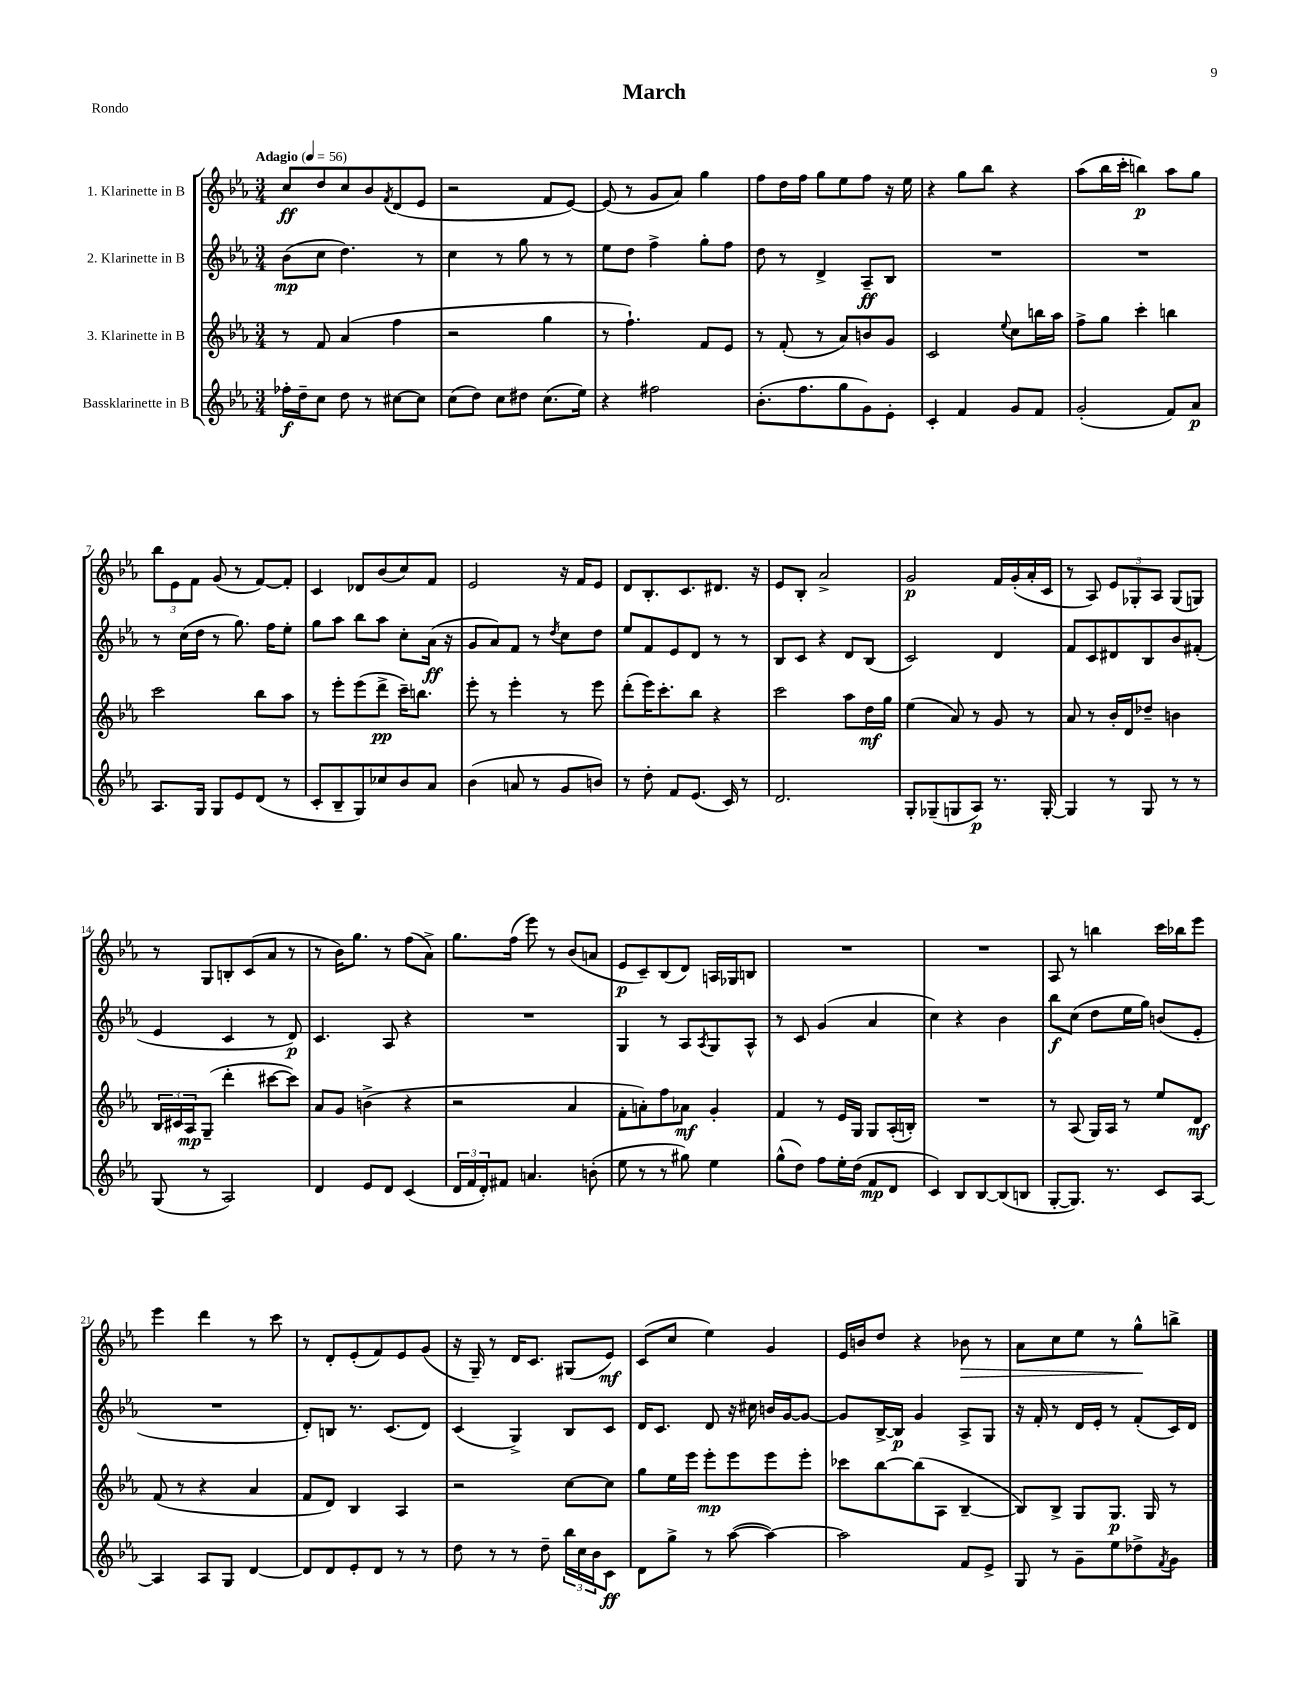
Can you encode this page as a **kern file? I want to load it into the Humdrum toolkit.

**kern	**dynam	**kern	**dynam	**kern	**dynam	**kern	**dynam
*part4	*part4	*part3	*part3	*part2	*part2	*part1	*part1
*staff4	*staff4	*staff3	*staff3	*staff2	*staff2	*staff1	*staff1
*I"Bassklarinette in B	*	*I"3. Klarinette in B	*	*I"2. Klarinette in B	*	*I"1. Klarinette in B	*
*clefG2	*	*clefG2	*	*clefG2	*	*clefG2	*
*k[b-e-a-]	*	*k[b-e-a-]	*	*k[b-e-a-]	*	*k[b-e-a-]	*
*M3/4	*	*M3/4	*	*M3/4	*	*M3/4	*
*MM56	*	*MM56	*	*MM56	*	*MM56	*
=1	=1	=1	=1	=1	=1	=1	=1
!	!	!	!	!	!	!LO:TX:a:B:t=Adagio	!
16ff-X'\LL	f	8r	.	(8b-\L	mp	8cc/L	ff
16dd~\J	.	.	.	.	.	.	.
8cc\J	.	8f/	.	8cc\J	.	8dd/	.
8dd\	.	(4a-/	.	4.dd\)	.	8cc/	.
8r	.	.	.	.	.	8b-/	.
.	.	.	.	.	.	8qf/	.
[8cc#X\L	.	4ff\	.	.	.	(8d/	.
8cc#\J]	.	.	.	8r	.	8e-/J	.
=2	=2	=2	=2	=2	=2	=2	=2
(8cc\L	.	2r	.	4cc\	.	2r	.
8dd\J)	.	.	.	.	.	.	.
8cc\L	.	.	.	8r	.	.	.
8dd#X\J	.	.	.	8gg\	.	.	.
(8.cc\L	.	4gg\	.	8r	.	8f/L	.
.	.	.	.	8r	.	[8e-/J)	.
16ee-\Jk)	.	.	.	.	.	.	.
=3	=3	=3	=3	=3	=3	=3	=3
4r	.	8r	.	8ee-\L	.	(8e-/]	.
.	.	4.ff`\)	.	8dd\J	.	8r	.
2ff#X\	.	.	.	4ff^\	.	8g/L	.
.	.	.	.	.	.	8a-/J)	.
.	.	8f/L	.	8gg'\L	.	4gg\	.
.	.	8e-/J	.	8ff\J	.	.	.
=4	=4	=4	=4	=4	=4	=4	=4
(8.b-'\L	.	8r	.	8dd\	.	8ff\L	.
.	.	(8f'/	.	8r	.	16dd\L	.
8.ff\	.	.	.	.	.	16ff\JJ	.
.	.	8r	.	4d^/	.	8gg\L	.
8gg\	.	8a-/L)	.	.	.	8ee-\	.
8g\)	.	8bn/	.	8A-~/L	ff	8ff\J	.
8e-'\J	.	8g/J	.	8B-/J	.	16r	.
.	.	.	.	.	.	16ee-\	.
=5	=5	=5	=5	=5	=5	=5	=5
4c'/	.	2c/	.	2.r	.	4r	.
4f/	.	.	.	.	.	8gg\L	.
.	.	.	.	.	.	8bb-\J	.
.	.	8qqee-/	.	.	.	.	.
8g/L	.	8cc\L	.	.	.	4r	.
8f/J	.	16bbn\L	.	.	.	.	.
.	.	16aa-\JJ	.	.	.	.	.
=6	=6	=6	=6	=6	=6	=6	=6
(2g'/	.	8ff^\L	.	2.r	.	(8aa-\L	.
.	.	8gg\J	.	.	.	16bb-\L	.
.	.	.	.	.	.	16ccc'\JJ	.
.	.	4ccc'\	.	.	.	4bbn\)	p
8f/L)	.	4bbn\	.	.	.	8aa-\L	.
8a-/J	p	.	.	.	.	8gg\J	.
!!LO:LB:g=z
=7	=7	=7	=7	=7	=7	=7	=7
8.A-/L	.	2ccc\	.	8r	.	12bb-\L	.
.	.	.	.	.	.	12e-\	.
.	.	.	.	(16cc\LL	.	.	.
.	.	.	.	.	.	12f\J	.
16G/Jk	.	.	.	16dd\JJ	.	.	.
8G/L	.	.	.	8r	.	(8g/	.
8e-/	.	.	.	8.gg\)	.	8r	.
(8d/J	.	8bb-\L	.	.	.	[8f/L)	.
.	.	.	.	16ff\KL	.	.	.
8r	.	8aa-\J	.	8ee-'\J	.	8f'/J]	.
=8	=8	=8	=8	=8	=8	=8	=8
8c'/L	.	8r	.	8gg\L	.	4c/	.
8B-~/	.	8eee-'\L	.	8aa-\J	.	.	.
8G/)	.	(8eee-\	.	8bb-\L	.	8d-X/L	.
8cc-X/	.	8ddd^\J	pp	8aa-\J	.	(8b-/	.
8b-/	.	16ccc~\KL)	.	8cc'\L	.	8cc/)	.
.	.	8.bbn\J	.	.	.	.	.
8a-/J	.	.	.	(16a-\Jk	ff	8f/J	.
.	.	.	.	16r	.	.	.
=9	=9	=9	=9	=9	=9	=9	=9
(4b-\	.	8eee-'\	.	8g/L	.	2e-/	.
.	.	8r	.	8a-/)	.	.	.
8an/	.	4eee-'\	.	8f/J	.	.	.
8r	.	.	.	8r	.	.	.
.	.	.	.	8qdd/	.	.	.
8g/L	.	8r	.	8cc\L	.	16r	.
.	.	.	.	.	.	16f/KL	.
8bn/J)	.	8eee-\	.	8dd\J	.	8e-/J	.
=10	=10	=10	=10	=10	=10	=10	=10
8r	.	(8ddd'\L	.	8ee-/L	.	8d/L	.
8dd'\	.	16eee-\K)	.	8f/	.	8.B-'/	.
.	.	8.ccc'\	.	.	.	.	.
8f/L	.	.	.	8e-/	.	.	.
.	.	.	.	.	.	8.c/	.
(8.e-/J	.	8bb-\J	.	8d/J	.	.	.
.	.	4r	.	8r	.	8.d#X/J	.
16c/)	.	.	.	.	.	.	.
8r	.	.	.	8r	.	.	.
.	.	.	.	.	.	16r	.
=11	=11	=11	=11	=11	=11	=11	=11
2.d/	.	2ccc\	.	8B-/L	.	8e-/L	.
.	.	.	.	8c/J	.	8B-'/J	.
.	.	.	.	4r	.	2a-^/	.
.	.	8aa-\L	.	8d/L	.	.	.
.	.	16dd\L	mf	(8B-/J	.	.	.
.	.	16gg\JJ	.	.	.	.	.
=12	=12	=12	=12	=12	=12	=12	=12
8G'/L	.	(4ee-\	.	2c/)	.	2g/	p
(8G-X~/	.	.	.	.	.	.	.
8Gn/	.	8a-/)	.	.	.	.	.
8A-/J)	p	8r	.	.	.	.	.
8.r	.	8g/	.	4d/	.	16f/LL	.
.	.	.	.	.	.	(16g'/	.
.	.	8r	.	.	.	16a-'/	.
[16G'/	.	.	.	.	.	16c/JJ	.
=13	=13	=13	=13	=13	=13	=13	=13
4G/]	.	8a-/	.	8f/L	.	8r	.
.	.	8r	.	8c/	.	8A-/)	.
8r	.	16b-'/LL	.	8d#X/	.	12e-/L	.
.	.	16d/J	.	.	.	.	.
.	.	.	.	.	.	12G-X'/	.
8G/	.	8dd-X~/J	.	8B-/	.	.	.
.	.	.	.	.	.	12A-/J	.
8r	.	4bn\	.	8b-/	.	(8G-/L	.
8r	.	.	.	(8f#X'/J	.	8Gn/J)	.
!!LO:LB:g=z
=14	=14	=14	=14	=14	=14	=14	=14
(8G/	.	24B-/LL	.	4e-/	.	8r	.
.	.	24c#X/	.	.	.	.	.
.	.	24A-/J	mp	.	.	.	.
8r	.	(8G~/J	.	.	.	8G/L	.
2A-/)	.	4ddd'\	.	4c/	.	8Bn'/	.
.	.	.	.	.	.	(8c/	.
.	.	[8ccc#X\L	.	8r	.	8a-/J	.
.	.	8ccc#\J])	.	8d/)	p	8r	.
=15	=15	=15	=15	=15	=15	=15	=15
4d/	.	8a-/L	.	4.c/	.	8r	.
.	.	8g/J	.	.	.	16b-\KL)	.
.	.	.	.	.	.	8.gg\J	.
8e-/L	.	(4bn^\	.	.	.	.	.
8d/J	.	.	.	8A-/	.	8r	.
(4c/	.	4r	.	4r	.	(8ff\L	.
.	.	.	.	.	.	8a-^\J)	.
=16	=16	=16	=16	=16	=16	=16	=16
24d/LL	.	2r	.	2.r	.	8.gg\L	.
24f/	.	.	.	.	.	.	.
24d'/J)	.	.	.	.	.	.	.
8f#X/J	.	.	.	.	.	.	.
.	.	.	.	.	.	(16ff\Jk	.
4.an/	.	.	.	.	.	8eee-\)	.
.	.	.	.	.	.	8r	.
.	.	4a-/	.	.	.	(8b-/L	.
(8bn'\	.	.	.	.	.	8an/J	.
=17	=17	=17	=17	=17	=17	=17	=17
8ee-\	.	8f'\L	.	4G/	.	8e-/L	p
8r	.	8an'\)	.	.	.	8c~/)	.
8r	.	8ff\	.	8r	.	(8B-/	.
8gg#X\)	.	8a-X\J	mf	8A-/L	.	8d/J)	.
.	.	.	.	8qA-/	.	.	.
4ee-\	.	4g'/	.	8G/	.	16An/LL	.
.	.	.	.	.	.	16G-X/J	.
.	.	.	.	8A-^^/J	.	8Bn/J	.
=18	=18	=18	=18	=18	=18	=18	=18
(8gg^^\L	.	4f/	.	8r	.	2.r	.
8dd\J)	.	.	.	8c/	.	.	.
8ff\L	.	8r	.	(4g/	.	.	.
16ee-'\L	.	16e-/LL	.	.	.	.	.
(16dd\JJ	.	16G/JJ	.	.	.	.	.
8f/L	mp	8G/L	.	4a-/	.	.	.
8d/J	.	(16A-'/L	.	.	.	.	.
.	.	16Bn'/JJ)	.	.	.	.	.
=19	=19	=19	=19	=19	=19	=19	=19
4c/)	.	2.r	.	4cc\)	.	2.r	.
8B-/L	.	.	.	4r	.	.	.
[8B-/	.	.	.	.	.	.	.
(8B-/]	.	.	.	4b-\	.	.	.
8Bn/J	.	.	.	.	.	.	.
=20	=20	=20	=20	=20	=20	=20	=20
[8G'/L	.	8r	.	8bb-\L	f	8A-/	.
8.G/J])	.	(8A-/	.	(8cc\J	.	8r	.
.	.	16G/LL)	.	8dd\L	.	4bbn\	.
8.r	.	16A-/JJ	.	.	.	.	.
.	.	8r	.	16ee-\L	.	.	.
.	.	.	.	16gg\JJ)	.	.	.
8c/L	.	8ee-/L	.	(8bn/L	.	16ccc\LL	.
.	.	.	.	.	.	16bb-X\J	.
[8A-/J	.	8d/J	mf	8e-'/J	.	8eee-\J	.
!!LO:LB:g=z
=21	=21	=21	=21	=21	=21	=21	=21
4A-/]	.	(8f/	.	2.r	.	4eee-\	.
.	.	8r	.	.	.	.	.
8A-/L	.	4r	.	.	.	4ddd\	.
8G/J	.	.	.	.	.	.	.
[4d/	.	4a-/	.	.	.	8r	.
.	.	.	.	.	.	8ccc\	.
=22	=22	=22	=22	=22	=22	=22	=22
8d/L]	.	8f/L	.	8d'/L)	.	8r	.
8d/	.	8d/J)	.	8Bn/J	.	8d'/L	.
8e-'/	.	4B-/	.	8.r	.	(8e-'/	.
8d/J	.	.	.	.	.	8f/)	.
.	.	.	.	(8.c/L	.	.	.
8r	.	4A-/	.	.	.	8e-/	.
8r	.	.	.	8d/J)	.	(8g/J	.
=23	=23	=23	=23	=23	=23	=23	=23
8dd\	.	2r	.	(4c/	.	16r	.
.	.	.	.	.	.	16G~/)	.
8r	.	.	.	.	.	8r	.
8r	.	.	.	4G^/)	.	16d/KL	.
.	.	.	.	.	.	8.c/J	.
8dd~\	.	.	.	.	.	.	.
24bb-\LL	.	[8cc\L	.	8B-/L	.	(8G#X/L	.
24cc\	.	.	.	.	.	.	.
24b-\J	.	.	.	.	.	.	.
8c\J	ff	8cc\J]	.	8c/J	.	8e-/J)	mf
=24	=24	=24	=24	=24	=24	=24	=24
8d\L	.	8gg\L	.	16d/KL	.	(8c/L	.
.	.	.	.	8.c/J	.	.	.
8gg^\J	.	16ee-\L	.	.	.	8cc/J	.
.	.	16eee-\JJ	.	.	.	.	.
8r	.	8eee-'\L	mp	8d/	.	4ee-\)	.
([8aa-\	.	8eee-\	.	16r	.	.	.
.	.	.	.	16cc#X\	.	.	.
4aa-\_)	.	8eee-\	.	16bn/LL	.	4g/	.
.	.	.	.	[16g/J	.	.	.
.	.	8eee-'\J	.	8g/J_	.	.	.
=25	=25	=25	=25	=25	=25	=25	=25
2aa-\]	.	8ccc-X\L	.	8g/L]	.	16e-/LL	.
.	.	.	.	.	.	16bn/J	.
.	.	[8bb-\	.	[16B-^/L	.	8dd/J	.
.	.	.	.	16B-/JJ]	p	.	.
.	.	(8bb-\]	.	4g/	.	4r	.
.	.	8A-\J	.	.	.	.	.
!	!	!	!	!	!	!	!LO:HP:b
8f/L	.	[4B-~/	.	8A-^/L	.	8b-X\	>
8e-^/J	.	.	.	8G/J	.	8r	.
=26	=26	=26	=26	=26	=26	=26	=26
8G/	.	8B-/L])	.	16r	.	8a-\L	.
.	.	.	.	16f'/	.	.	.
8r	.	8B-^/J	.	8r	.	8cc\	.
8g~\L	.	8G/L	.	16d/LL	.	8ee-\J	.
.	.	.	.	16e-'/JJ	.	.	.
8ee-\	.	8.G/J	p	8r	.	8r	.
8dd-X^\	.	.	.	(8f'/L	.	8gg^^\L	.
.	.	16G/	.	.	.	.	.
8qf/	.	.	.	.	.	.	.
8g\J	.	8r	.	16c/L)	.	8bbn^\J	]
.	.	.	.	16d/JJ	.	.	.
==	==	==	==	==	==	==	==
*-	*-	*-	*-	*-	*-	*-	*-
